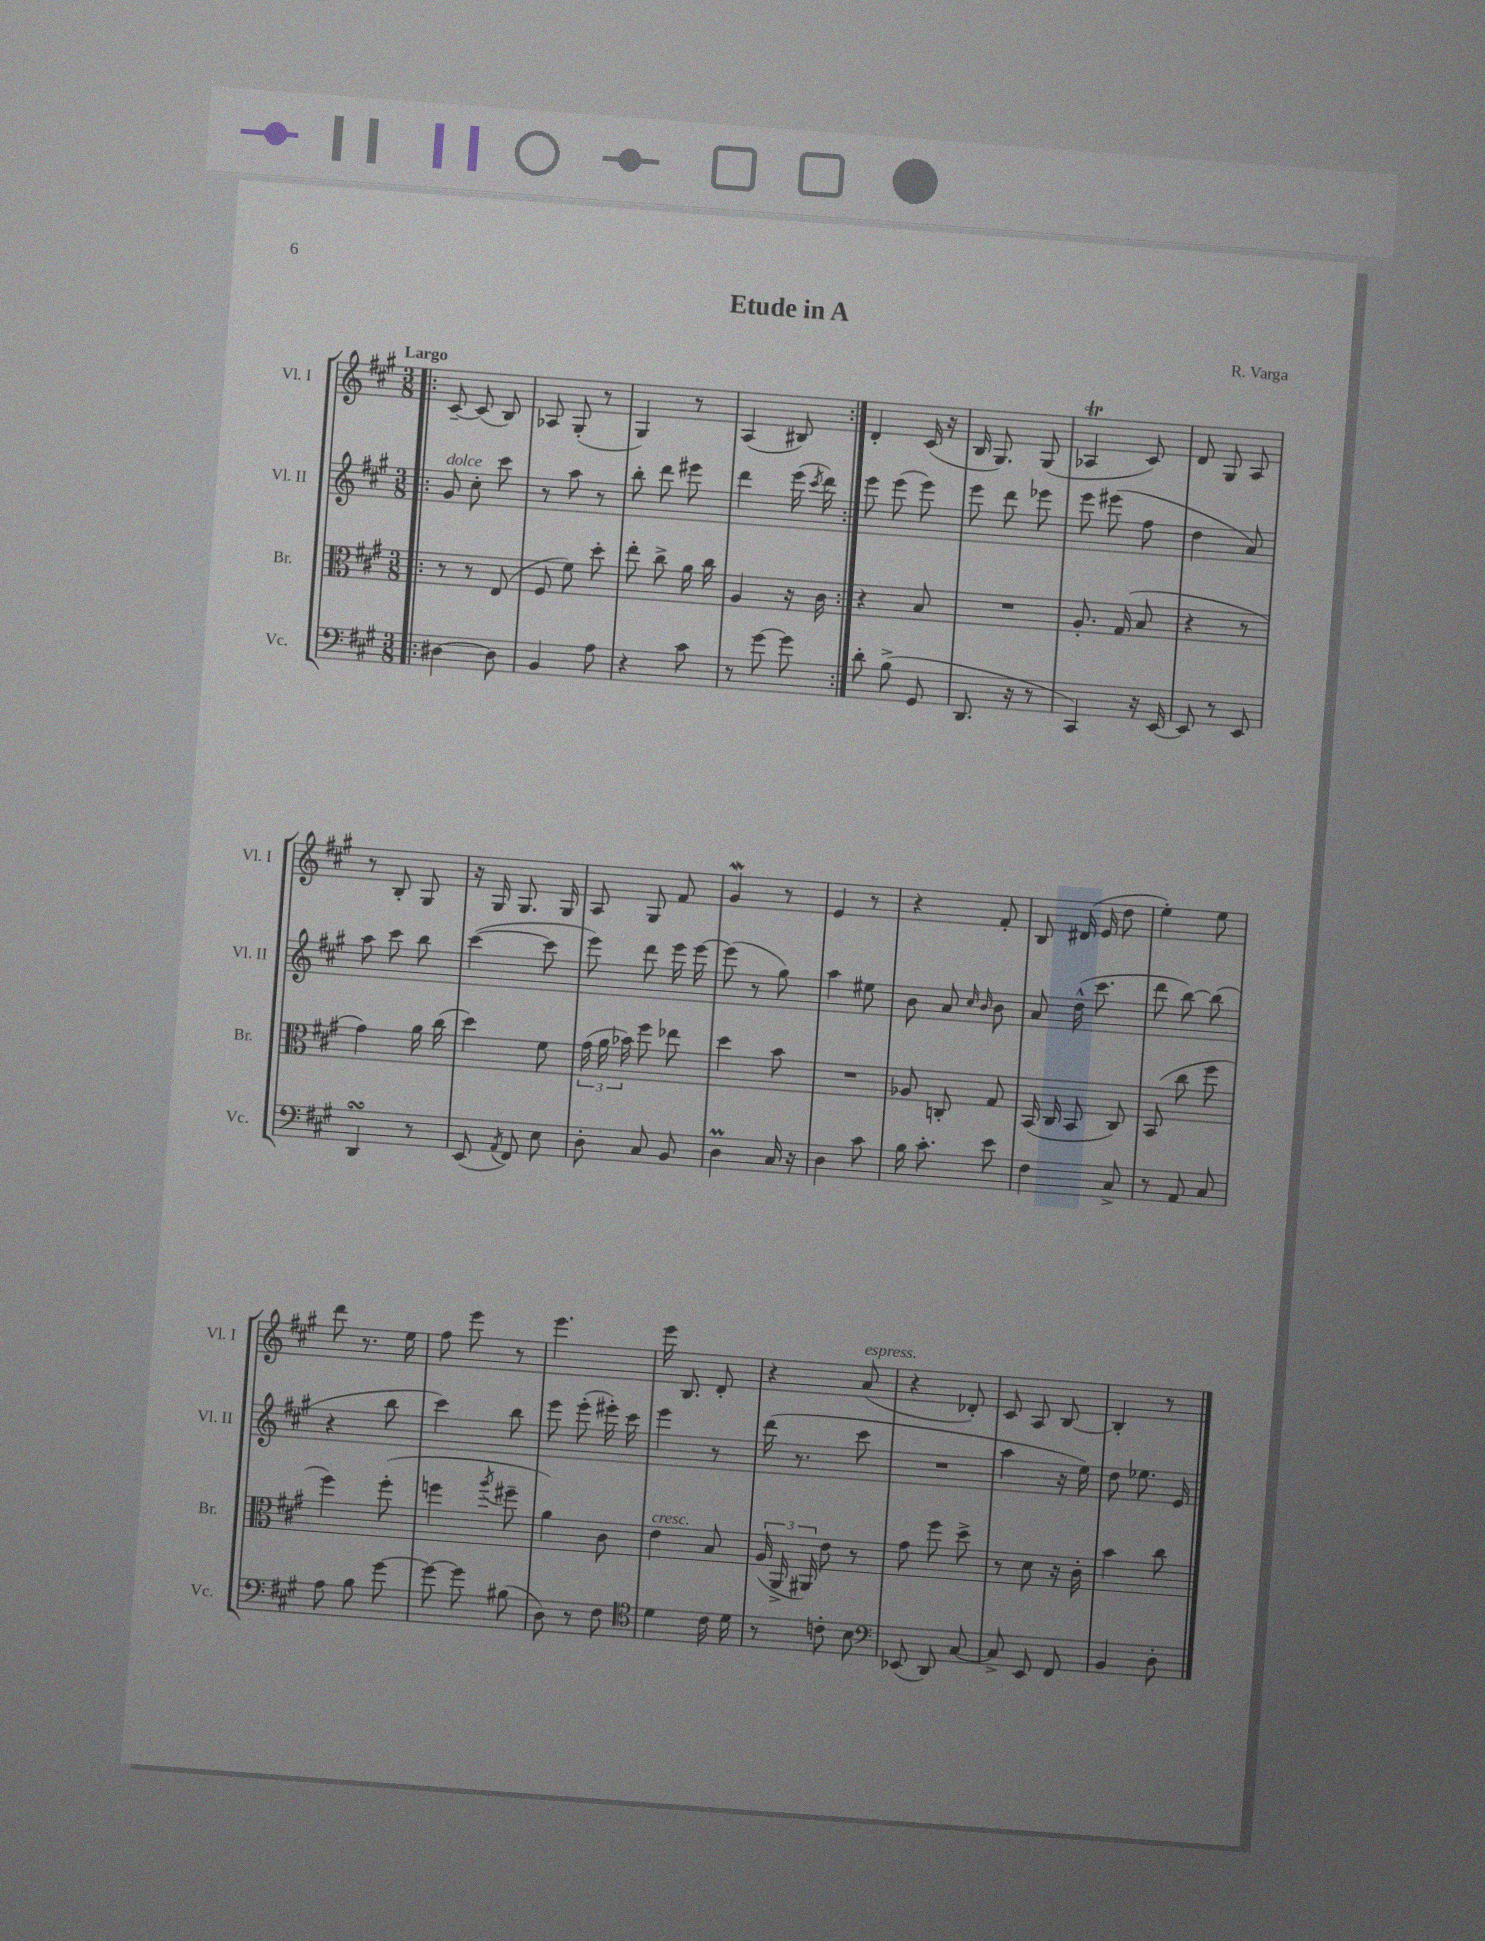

**kern	**kern	**kern	**kern
*staff4	*staff3	*staff2	*staff1
*clefF4	*clefC3	*clefG2	*clefG2
*k[f#c#g#]	*k[f#c#g#]	*k[f#c#g#]	*k[f#c#g#]
*M3/8	*M3/8	*M3/8	*M3/8
=!|:	=!|:	=!|:	=!|:
[4D#	8r	8g#	[8c#~
.	8r	8cc#'	(8c#]
8D#]	(8E	8ccc#	8B)
=	=	=	=
4BB	8F#	8r	8A-
.	8f#)	8aa	(8G#'
8A	8dd'	8r	8r
=	=	=	=
4r	8ee'	8bb'	4G#)
.	8cc#^	8ddd	.
8c#	16a	8eee#	8r
.	16cc#	.	.
=	=	=	=
8r	4A	4ddd	(4A
[8g#	.	.	.
8g#]	16r	(16eee	8B#)
.	.	8qccc#	.
.	16c#	16ddd)	.
=:|!	=:|!	=:|!	=:|!
8d'	4r	8eee	4d'
(8B^	.	(8eee	.
8GG#	8B	8eee)	(16c#
.	.	.	16r
=	=	=	=
8.DD	4.r	8eee	16B
.	.	.	8.G#)
.	.	8ddd	.
16r	.	.	.
8r	.	8eee-	(8G#
=	=	=	=
4CC#)	8.A'	8eee	4A-
.	.	(8eee#	.
.	(16G#	.	.
16r	8B	8ff#	8c#)
[16EE	.	.	.
=	=	=	=
8EE]	4r	4dd	8d
8r	.	.	8G#
8EE	8r	8a)	8A
=	=	=	=
4DD	4g#)	8aa	8r
.	.	8ccc#	8B'
8r	16a	8bb	8G#
.	(16cc#	.	.
=	=	=	=
(8EE	4dd)	([4ccc#	16r
.	.	.	16G#
8qAA	.	.	.
8FF#)	.	.	8.G#
8E	8f#	8ccc#]	.
.	.	.	16G#
=	=	=	=
8D'	(24g#	8eee)	8A
.	24a	.	.
.	24b-)	.	.
8C#	8ff#	8ddd	8G#
8BB	8ee-	16eee	8f#
.	.	[16eee	.
=	=	=	=
4D	4dd	(8eee]	4g#
.	.	8r	.
16C#	8b	8gg#)	8r
16r	.	.	.
=	=	=	=
4D	4.r	4aa	4e
8c#	.	8ee#	8r
=	=	=	=
16B	8A-	8b	4r
8.c#'	.	.	.
.	8C'	8a	.
.	.	16qqcc#	.
.	.	16qqb	.
8e	8G#	8b	8f#'
=	=	=	=
4F#	(16BB	8a	8B
.	16C#	.	.
.	8BB	(16dd^^	(16d#
.	.	8.ccc#	16e
8C#^	8C#)	.	8dd
=	=	=	=
8r	(8BB	8ddd	4ee')
8AA	8cc#	[8bb)	.
8C#	8ff#	(8bb]	8ee
=	=	=	=
8A	4ff#)	4r	8ddd
8B	.	.	8.r
[8g#	(8ff#'	8bb	.
.	.	.	16ee
=	=	=	=
8g#_	4ff	4ccc#)	8ff#
8g#]	.	.	8eee
.	8qaa	.	.
(8B#	8ff#~	8bb	8r
=	=	=	=
8D)	4a)	8eee	4.eee
8r	.	(8eee'	.
8F#	8c#	16eee#')	.
.	.	16ccc#	.
=	=	=	=
*clefC4	*	*	*
4d	4e	4eee	16eee
.	.	.	8.B
16c#	8B	8r	8d'
16d	.	.	.
=	=	=	=
8r	(24A	(16ddd	4r
.	24AA^	.	.
.	.	8.r	.
.	24AA#)	.	.
8c'	8e	.	.
8B	8r	8ccc#	(8a
=	=	=	=
*clefF4	*	*	*
(8EE-	8g#	4.r	4r
8DD)	8ff#	.	.
[8C#	8dd^	.	8d-')
=	=	=	=
8C#^]	8r	4aa	8c#
8EE	8d	.	8A
8FF#	16r	16r	[8B
.	16c#'	16ee)	.
=	=	=	=
4BB	4b	8dd	4B']
.	.	8.ee-	.
8D'	8cc#	.	8r
.	.	16e	.
==	==	==	==
*-	*-	*-	*-
